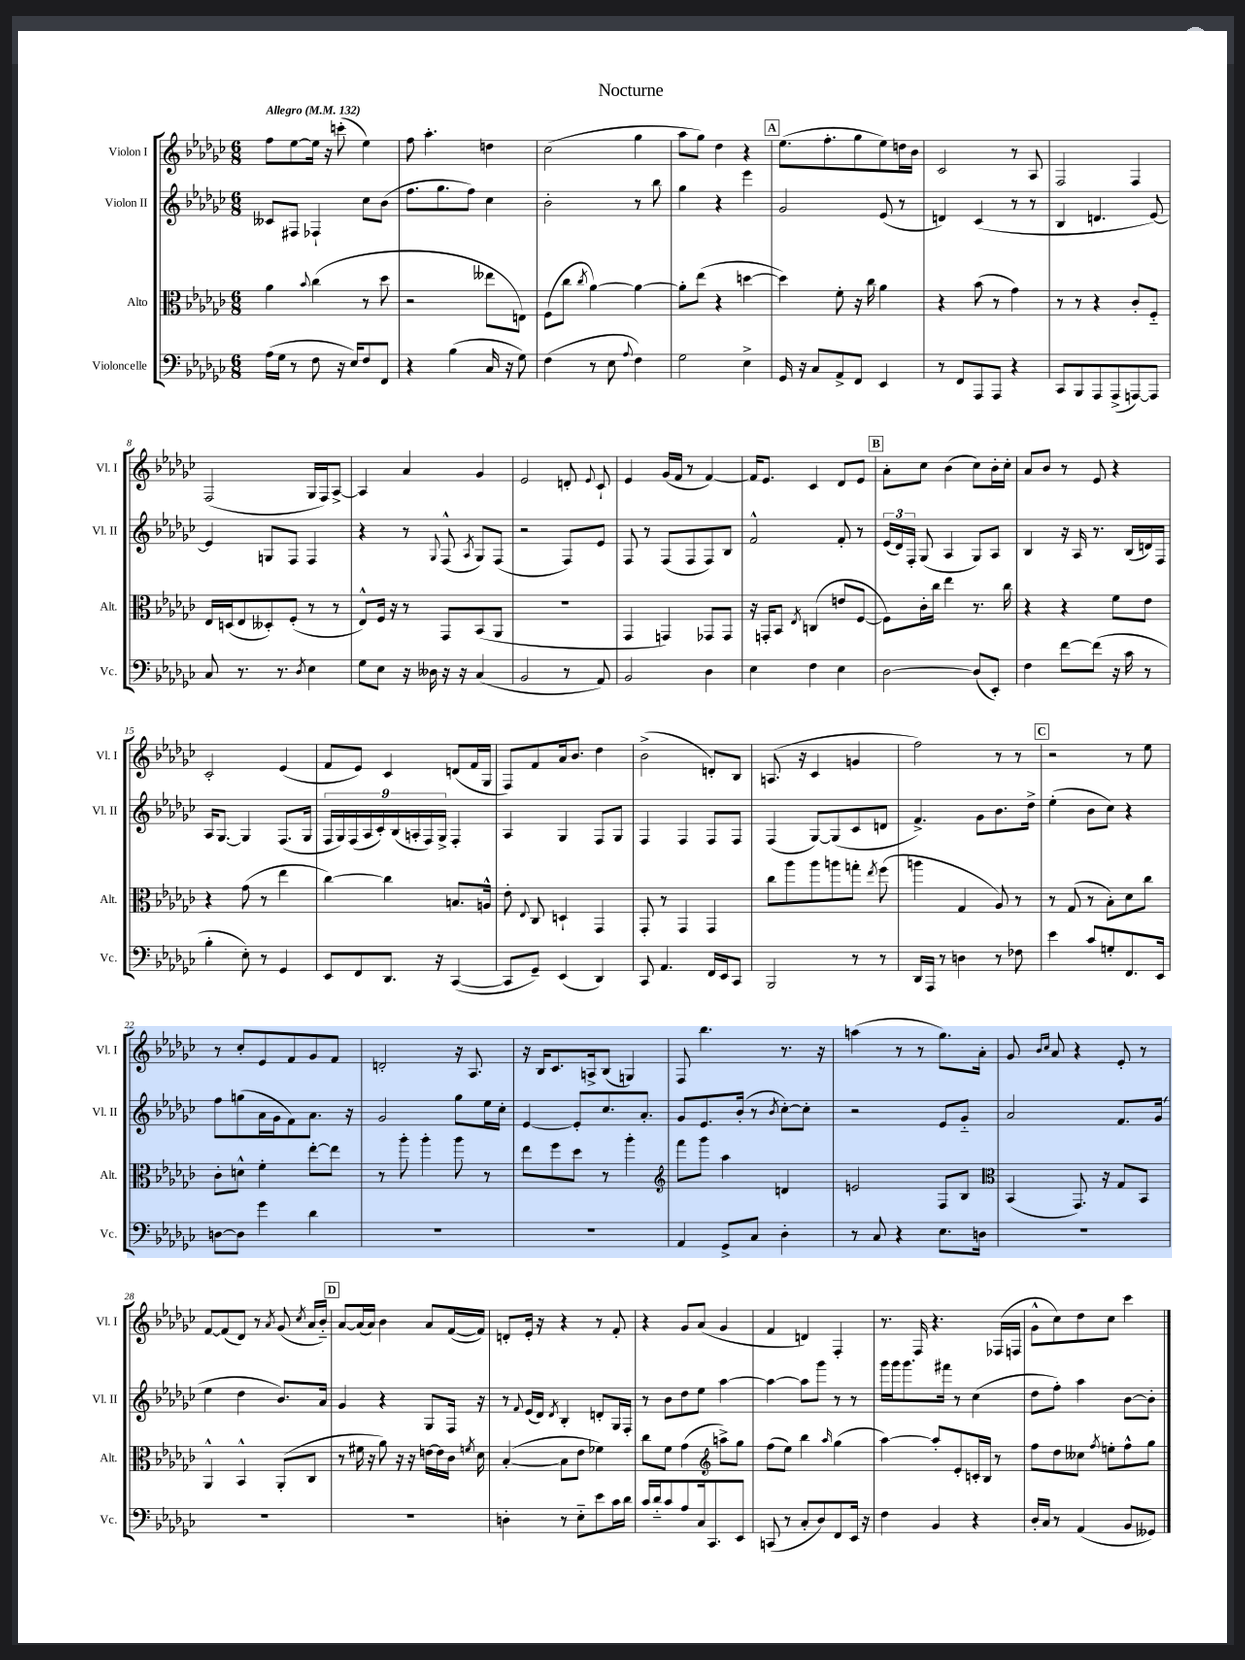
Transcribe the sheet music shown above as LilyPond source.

\header { title = "Nocturne" }
<<
\new StaffGroup <<
\new Staff = "s0" \with { instrumentName = "Violon I" shortInstrumentName = "Vl. I" } {
    \clef treble \key ges \major \numericTimeSignature \time 6/8 \tempo "Allegro" 4 = 132
    \autoBeamOff f''8[ ees''8~ ees''16] r16 c'''8-.( ees''4) |
    f''8 aes''4.-. d''4 |
    ces''2( ges''4 |
    aes''8[ ges''8]) des''4 r4 |
    \mark \markup { \box "A" } ees''8.[( f''8.-. ges''8 ees''8) d''16 bes'16] |
    ces'2 r8 aes8 |
    f2 f4 |
    f2( ges16[ f16) aes8]~-> |
    aes4 aes'4 ges'4 |
    ees'2 d'8-. \appoggiatura { ees'8 } ces'8-! |
    ees'4 ges'16[( f'16] r8 f'4~) |
    f'16[ ees'8.] ces'4 des'8[ ees'8] |
    \mark \markup { \box "B" } aes'8[-. ces''8] bes'4( ces''8[) bes'16-. ces''16]-. |
    aes'8[ bes'8] r8 ees'8 r4 |
    ces'2-. ees'4( |
    f'8[ ees'8]) ces'4 d'8[( f'16 ges16] |
    f8[) f'8 aes'16 bes'8.] des''4 |
    bes'2->( d'8[-.) bes8] |
    a8.( r16 ces'4 g'4 |
    f''2) r8 r8 |
    \mark \markup { \box "C" } r2 r8 ees''8 |
    r8 ces''8[-. ees'8 f'8 ges'8 f'8] |
    d'2-. r16 aes8. |
    r16 bes16[ ces'8. a16-> bes8]( g4) |
    f8 bes''4. r8. r16 |
    a''4( r8 r8 ges''8.[) aes'16]-. |
    ges'8 \grace { bes'16[ ces''16] } aes'8 r4 ees'8-. r8 |
    f'8[~ f'8( des'8]) r8 \acciaccatura { aes'8 } ges'8( \acciaccatura { ces''8 } aes'16[ bes'16]-_) |
    \mark \markup { \box "D" } aes'8[~ aes'16( aes'16]) bes'4 aes'8[ f'16~( f'16]) |
    d'8[-. ees'16]-. r16 r4 r8 f'8-. |
    r4 ges'8[ aes'8]( ges'4 |
    f'4 d'4) f4-. |
    r8. f16 r4. fes16[( f16] |
    ges'8[-^ ces''8) des''8 ces''8] ces'''4 \bar "|." |
}
\new Staff = "s1" \with { instrumentName = "Violon II" shortInstrumentName = "Vl. II" } {
    \clef treble \key ges \major \numericTimeSignature \time 6/8
    \autoBeamOff ceses'8[ fis8] fes4-! ces''8[ bes'8]( |
    f''8.[ ges''8. f''8]) ces''4 |
    bes'2-. r8 bes''8 |
    ges''4 r4 ees'''4 |
    \mark \markup { \box "A" } ges'2 ees'8( r8 |
    d'4) ces'4( r8 r8 |
    bes4 d'4. ees'8~) |
    ees'4 g8[ f8] f4 |
    r4 r8 \appoggiatura { ges8 } f8-^( \acciaccatura { aes8 } ges8[) f8]( |
    r2 f8[) ees'8] |
    f8 r8 f8[( f8 f8) bes8] |
    f'2-^ f'8-. r8 |
    \mark \markup { \box "B" } \tuplet 3/2 { ees'16[( des'16) f16]-. } ges8( aes4 ges8[) aes8] |
    bes4 r16 aes16 r8. bes16[( d'16) f16] |
    aes16[ ges8.]~ ges4 f8.[( ges16] |
    \tuplet 9/8 { f16[ ges16) f16( aes16 ces'16-.) bes16( a16-. f16) ges16]-> } f4-. |
    aes4 ges4 f8[ ges8] |
    f4 f4 f8[ f8] |
    f4( ges8[~) ges8( ces'8 d'8] |
    f'4.->) ges'8[ bes'8. des''16]-> |
    \mark \markup { \box "C" } ees''4-.( bes'8[ ces''8]) r4 |
    f''8[ g''8( aes'16 ges'16 f'8) aes'8.] r16 |
    ges'2 ges''8[ ees''16 ces''16]-. |
    ees'4~ ees'8[-. ces''8. aes'8.]-. |
    ges'8[ ees'8. bes'16]-.( r8 \acciaccatura { bes'8 } ces''8[~-.) ces''8]-. |
    r2 ees'8[ ges'8]-_ |
    aes'2 f'8.[ ges'16]( |
    ees''4 des''4 bes'8.[) aes'16] |
    \mark \markup { \box "D" } ges'4 r4 ges8[ f16] r16 |
    r8 \appoggiatura { f'8 } ees'16[( des'16]) \acciaccatura { des'8 } bes4-. d'8[-. ges16 f16]-. |
    r8 bes'8[ des''8 ees''8] aes''4~ |
    aes''4~ aes''8[ ges'''8] r8 r8 |
    ges'''16[ ges'''16 ges'''8. fis'''16] r8 ces''4( |
    des''8[ f''8]-.) aes''4 bes'8[~ bes'8]-. \bar "|." |
}
\new Staff = "s2" \with { instrumentName = "Alto" shortInstrumentName = "Alt." } {
    \clef alto \key ges \major \numericTimeSignature \time 6/8
    \autoBeamOff aes'4 \appoggiatura { bes'8 } ces''4( r8 des''8 |
    r2 eeses''8[ e8]) |
    f8[( ces''8] \acciaccatura { ces''8 } aes'4~) aes'4~ |
    aes'8[-. ees''8]( r4 d''4~ |
    \mark \markup { \box "A" } d''4) f'8-. r16 ces''16 aes'4 |
    r4 bes'8( r8 ges'4) |
    r8 r8 r4 ces'8[-. f8]-_ |
    ees16[ d16( ees8 deses8-.) f8]-.( r8 r8 |
    ees8[-^) f16] r16 r8 ges,8[ bes,8( aes,8] |
    R2. |
    ges,4 g,4) ges,8[ ges,8] |
    r16 g,16[-. bes,8] \acciaccatura { ees8 } c4( e'8[ f8]~ |
    \mark \markup { \box "B" } f8[) ces'16-. ces''16] ees''4 r8. ces''16 |
    r4 r4 f'8[ ees'8] |
    r4 ges'8( r8 ees''4 |
    ces''4~) ces''4 b8.[ a16]-^ |
    ees'8-. \appoggiatura { ees8 } ces8 d4-! ges,4 |
    ges,8-. r8 ges,4 ges,4 |
    ces''8[ aes''8 aes''8 a''8 g''8]-. \acciaccatura { ees''8 } f''8( |
    a''4 ges4 aes8) r8 |
    \mark \markup { \box "C" } r8 ges8( r8 bes8[-.) des'8 ces''8] |
    ces'8[-. d'8]-^ f'4-. ees''8[~-. ees''8] |
    r8 aes''8-. aes''4-. aes''8 r8 |
    ees''8[ f''8 des''8] r8 aes''4-. |
    \clef treble f'''8[ ges'''8] aes''4 d'4 |
    e'2 f8[ bes8] |
    \clef alto bes,4( ges,8.) r16 ges8[ bes,8] |
    aes,4-^ bes,4-^ aes,8[-.( ces8] |
    \mark \markup { \box "D" } r8 fis'16 r16 aes'8) r16 r16 e'16[~ e'16 ces'16] \acciaccatura { f'8 } des'16 |
    bes4~-.( bes8[ ees'8] fes'4) |
    ces''8[ f'8] ges'4( \clef treble a''8[->) ges''8] |
    f''8[( ees''8]) bes''4 \grace { aes''16 } ges''4( |
    aes''4~) aes''8[-. ees'8-. c'16-. bes16] r8 |
    f''8[ des''8 ceses''8] \acciaccatura { f''8 } e''8[-. f''8-^ ges''8] \bar "|." |
}
\new Staff = "s3" \with { instrumentName = "Violoncelle" shortInstrumentName = "Vc." } {
    \clef bass \key ges \major \numericTimeSignature \time 6/8
    \autoBeamOff aes16[( ges16] r8 f8 r16 ees16[) f8 f,8] |
    r4 bes4( ces16 r16 ges8) |
    f4( r8 ees8 \appoggiatura { aes8 } f4) |
    ges2 ees4-> |
    \mark \markup { \box "A" } ges,16 r16 ces8[ aes,8-> f,8] ees,4 |
    r8 f,8[ aes,,8 aes,,8] r4 |
    ces,8[ bes,,8 aes,,8 aes,,8->( a,,8~) a,,8] |
    ces8 r8. r8. \acciaccatura { des8 } ees4 |
    ges8[ ees8] r16 deses16 r16 r16 ces4( |
    bes,2 r8 aes,8) |
    bes,2 des4 |
    ees4 f4 ees4 |
    \mark \markup { \box "B" } des2~ des8[( ees,8]-.) |
    f4 f'8[~ f'8]( r16 ces'16 r8 |
    bes4-. ees8-.) r8 ges,4 |
    ees,8[ f,8 des,8.] r16 ces,4~( |
    ces,8[ ges,8]--) ees,4( des,4) |
    ces,8 aes,4. f,16[ ees,16 ces,8] |
    bes,,2 r8 r8 |
    des,16[ aes,,16] r8 d4 r8 fes8 |
    \mark \markup { \box "C" } ees'4 ces'8[ g8-. f,8. ees,16] |
    d8[~ d8] ges'4 des'4 |
    R2. |
    R2. |
    aes,4 ges,8[-> ces8] des4-. |
    r8 ces8 r4 ees8.[ d16] |
    R2. |
    R2. |
    \mark \markup { \box "D" } R2. |
    d4-. r8 ees8[-_ ees'8 ces'16 des'16] |
    ces'16[ des'16-_ ces'8 aes8 ces16 ces,8. ees,8] |
    c,8( r8 ces8[-. des8) f,8 ees,16] r16 |
    f4 bes,4 r4 |
    des16[-. ces16] r8 aes,4( bes,8[ geses,8]) \bar "|." |
}
>>
>>
